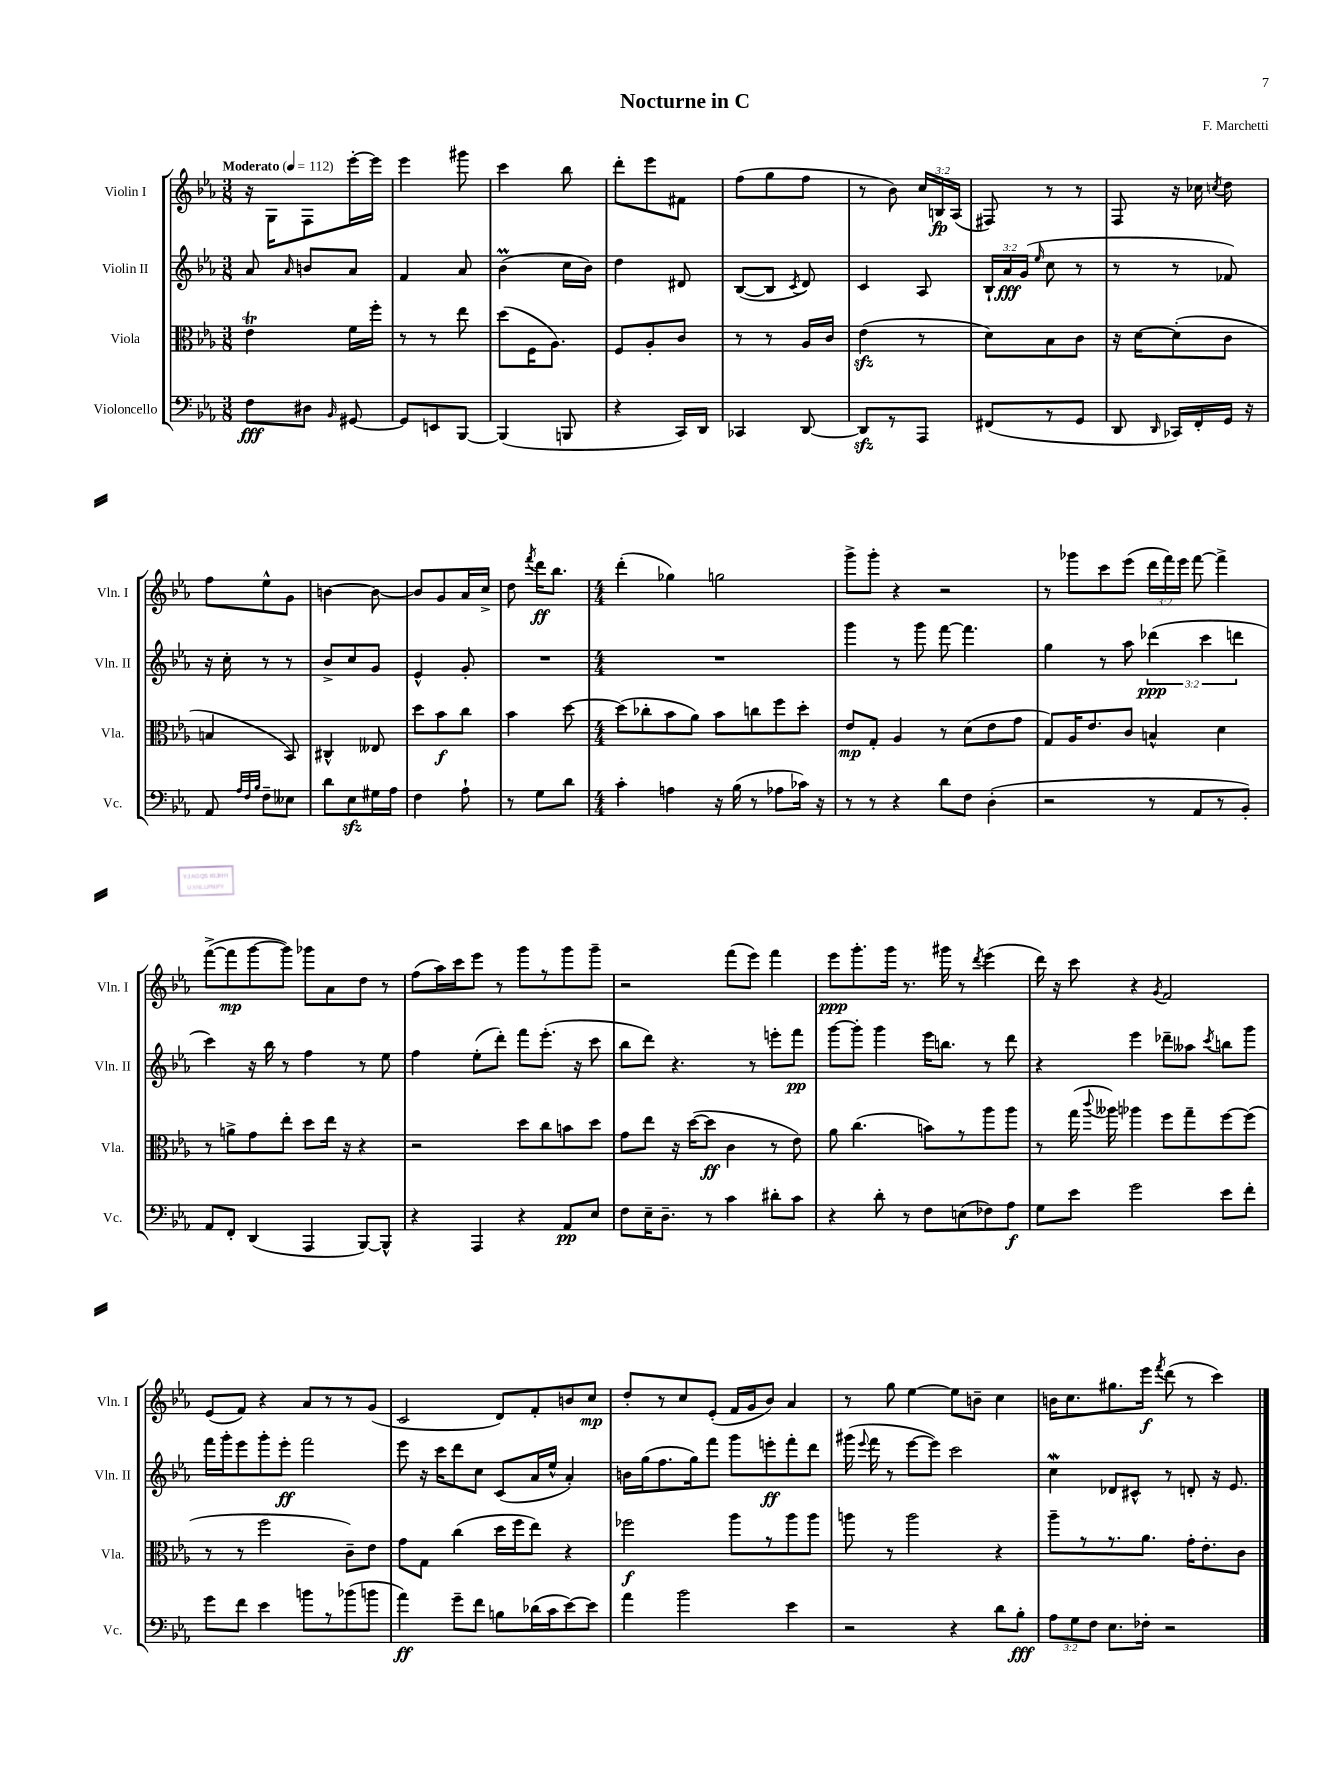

**kern	**kern	**kern	**kern
*staff4	*staff3	*staff2	*staff1
*clefF4	*clefC3	*clefG2	*clefG2
*k[b-e-a-]	*k[b-e-a-]	*k[b-e-a-]	*k[b-e-a-]
*M3/8	*M3/8	*M3/8	*M3/8
*MM112	*MM112	*MM112	*MM112
8F	4e-	8a-	16r
.	.	.	16G
.	.	16qqa-	.
8D#	.	8b	8F
16qqBB-	.	.	.
[8GG#	16f	8a-	[16eee-'
.	16ff'	.	16eee-]
=	=	=	=
8GG#]	8r	4f	4eee-
8EE	8r	.	.
[8BBB-	8ee-	8a-	8ggg#
=	=	=	=
(4BBB-]	(8dd	(4b-	4ccc
.	16F	.	.
.	8.A-)	.	.
8BBB	.	16cc	8bb-
.	.	16b-)	.
=	=	=	=
4r	8F	4dd	8ddd'
.	8A-'	.	8eee-
16CC)	8c	8d#	8f#
16DD	.	.	.
=	=	=	=
4CC-	8r	([8B-	(8ff
.	8r	8B-]	8gg
.	.	8qc	.
[8DD	16A-	8d)	8ff
.	16c	.	.
=	=	=	=
8DD]	(4e-	4c	8r
8r	.	.	8b-)
8AAA-	8r	8A-	24cc
.	.	.	24B
.	.	.	(24A-
=	=	=	=
(8FF#	8d)	24B-`	8F#)
.	.	24a-	.
.	.	(24g	.
.	.	16qqee-	.
8r	8B-	8cc	8r
8GG	8c	8r	8r
=	=	=	=
8DD	16r	8r	8F
.	[16d	.	.
16qqDD	.	.	.
16CC-)	(8d']	8r	16r
16FF'	.	.	16cc-
.	.	.	8qcc
16GG	8c	8f-)	8dd
16r	.	.	.
=	=	=	=
8AA-	4B	16r	8ff
.	.	16cc'	.
32qqA-	.	.	.
32qqF	.	.	.
32qqB-	.	.	.
8F~	.	8r	8ee-^^
8E--	8BB-)	8r	8g
=	=	=	=
8d	4C#^^	8b-^	[4b
8E-	.	8cc	.
16G#	8E--	8g	8b_
16A-	.	.	.
=	=	=	=
4F	8dd	4e-^^	8b]
.	8b-	.	8g
8A-`	8cc	8g'	16a-
.	.	.	16cc^
=	=	=	=
8r	4b-	4.r	8dd
.	.	.	8qfff
8G	.	.	16ddd
.	.	.	8.bb-
8d	[8dd	.	.
=	=	=	=
*M4/4	*M4/4	*M4/4	*M4/4
4c'	(8dd]	1r	(4ddd'
.	8cc-'	.	.
4A	8b-	.	4gg-)
.	8a-)	.	.
16r	8b-	.	2gg
(16B-	.	.	.
8r	8cc	.	.
8A-	8ff	.	.
16c-)	8dd'	.	.
16r	.	.	.
=	=	=	=
8r	8e-	4ggg	8ggg^
8r	8G'	.	8ggg'
4r	4A-	8r	4r
.	.	8ggg	.
8d	8r	[8fff	2r
8F	(8d	4.fff]	.
(4D'	8e-	.	.
.	8g	.	.
=	=	=	=
2r	8G)	4gg	8r
.	16A-	.	8ggg-
.	8.e-	.	.
.	.	8r	8ccc
.	8c	8aa-	(8eee-
8r	4B^^	(6ddd-	24ddd
.	.	.	24fff)
.	.	.	24eee-
8AA-	.	.	[8fff
.	.	6ccc	.
8r	4d	.	4fff^]
.	.	6ddd	.
8BB-')	.	.	.
=	=	=	=
8AA-	8r	4ccc)	([8fff^
8FF'	8a^	.	8fff]
(4DD	8g	16r	[8ggg
.	.	16bb-	.
.	8ee-'	8r	8ggg])
4AAA-	8dd	4ff	8ggg-
.	16ee-	.	8a-
.	16r	.	.
[8BBB-)	4r	8r	8dd
8BBB-^^]	.	8ee-	8r
=	=	=	=
4r	2r	4ff	(8ff
.	.	.	16aa-)
.	.	.	16ccc
4AAA-	.	(8ee-'	8eee-
.	.	8ddd')	8r
4r	8dd	8fff	8ggg
.	8cc	(8.eee-'	8r
8AA-	8b	.	8ggg
.	.	16r	.
8E-	8dd	8ccc	8ggg~
=	=	=	=
8F	8g	8bb-	2r
16E-~	8ee-	8ddd)	.
8.D~	.	.	.
.	16r	4.r	.
.	([16dd	.	.
8r	8dd]	.	.
4c	4c	.	(8fff
.	.	8r	8eee-)
8d#'	8r	8eee'	4fff
8c	8e-)	8fff	.
=	=	=	=
4r	8a-	[8ggg	8eee-
.	(4.cc	8ggg']	8.ggg'
8d'	.	4ggg	.
.	.	.	16ggg
8r	.	.	8.r
8F	8b)	16eee-	.
.	.	8.bb	16ggg#
(8E	8r	.	8r
.	.	.	8qddd
8F-)	8aa-	8r	(4eee-
8A-	8aa-	8ddd	.
=	=	=	=
8G	8r	4r	16ddd)
.	.	.	16r
8e-	(16gg	.	8ccc
.	8qqccc	.	.
.	16aa--)	.	.
2g	4aa-	4eee-	4r
.	.	.	8qg
.	8ff	8ddd-~	2f
.	8gg~	8aa--	.
.	.	8qccc	.
8e-	[8ff	8bb	.
8f'	(8ff]	8ggg	.
=	=	=	=
8g	8r	16fff	(8e-
.	.	16ggg'	.
8f	8r	8eee-	8f)
4e-	2ff	8ggg'	4r
.	.	8eee-'	.
8b	.	2fff	8a-
8r	.	.	8r
(8b-	8c~)	.	8r
8b	8e-	.	(8g
=	=	=	=
4a-)	8g	8eee-	2c
.	8G	16r	.
.	.	16ccc	.
8g~	(4cc	8ddd	.
8f	.	8cc	.
8B	16dd	(8c	8d)
.	16ff	.	.
(16d-	8ee-)	16a-	8f'
16c	.	16ee-^^	.
[8e-)	4r	4a-')	8b
8e-]	.	.	8cc
=	=	=	=
4a-	2ff-	16b	8dd'
.	.	(16gg	.
.	.	8.ff	8r
2b-	.	.	8cc
.	.	16gg)	.
.	.	8fff	(8e-'
.	8aa-	8ggg	16f
.	.	.	16g
.	8r	8eee'	8b-)
4e-	8aa-	8fff'	4a-
.	8aa-	8ddd	.
=	=	=	=
2r	8aa	(16ggg#	8r
.	.	8qqeee-	.
.	.	16fff	.
.	8r	8r	8gg
.	2aa	[8eee-	[4ee-
.	.	8eee-])	.
4r	.	2ccc	8ee-]
.	.	.	8b~
8d	4r	.	4cc
8B-'	.	.	.
=	=	=	=
12A-	8aa-~	4cc	16b
.	.	.	8.cc
12G	.	.	.
.	8r	.	.
12F	.	.	.
8.E-	8.r	8d-	8.gg#
.	.	8c#^^	.
16F-'	8.a-	.	16eee-
.	.	.	8qfff
2r	.	8r	(8ddd
.	16g'	8d'	8r
.	8.e-'	.	.
.	.	16r	4ccc)
.	.	8.e-	.
.	8c	.	.
==	==	==	==
*-	*-	*-	*-
